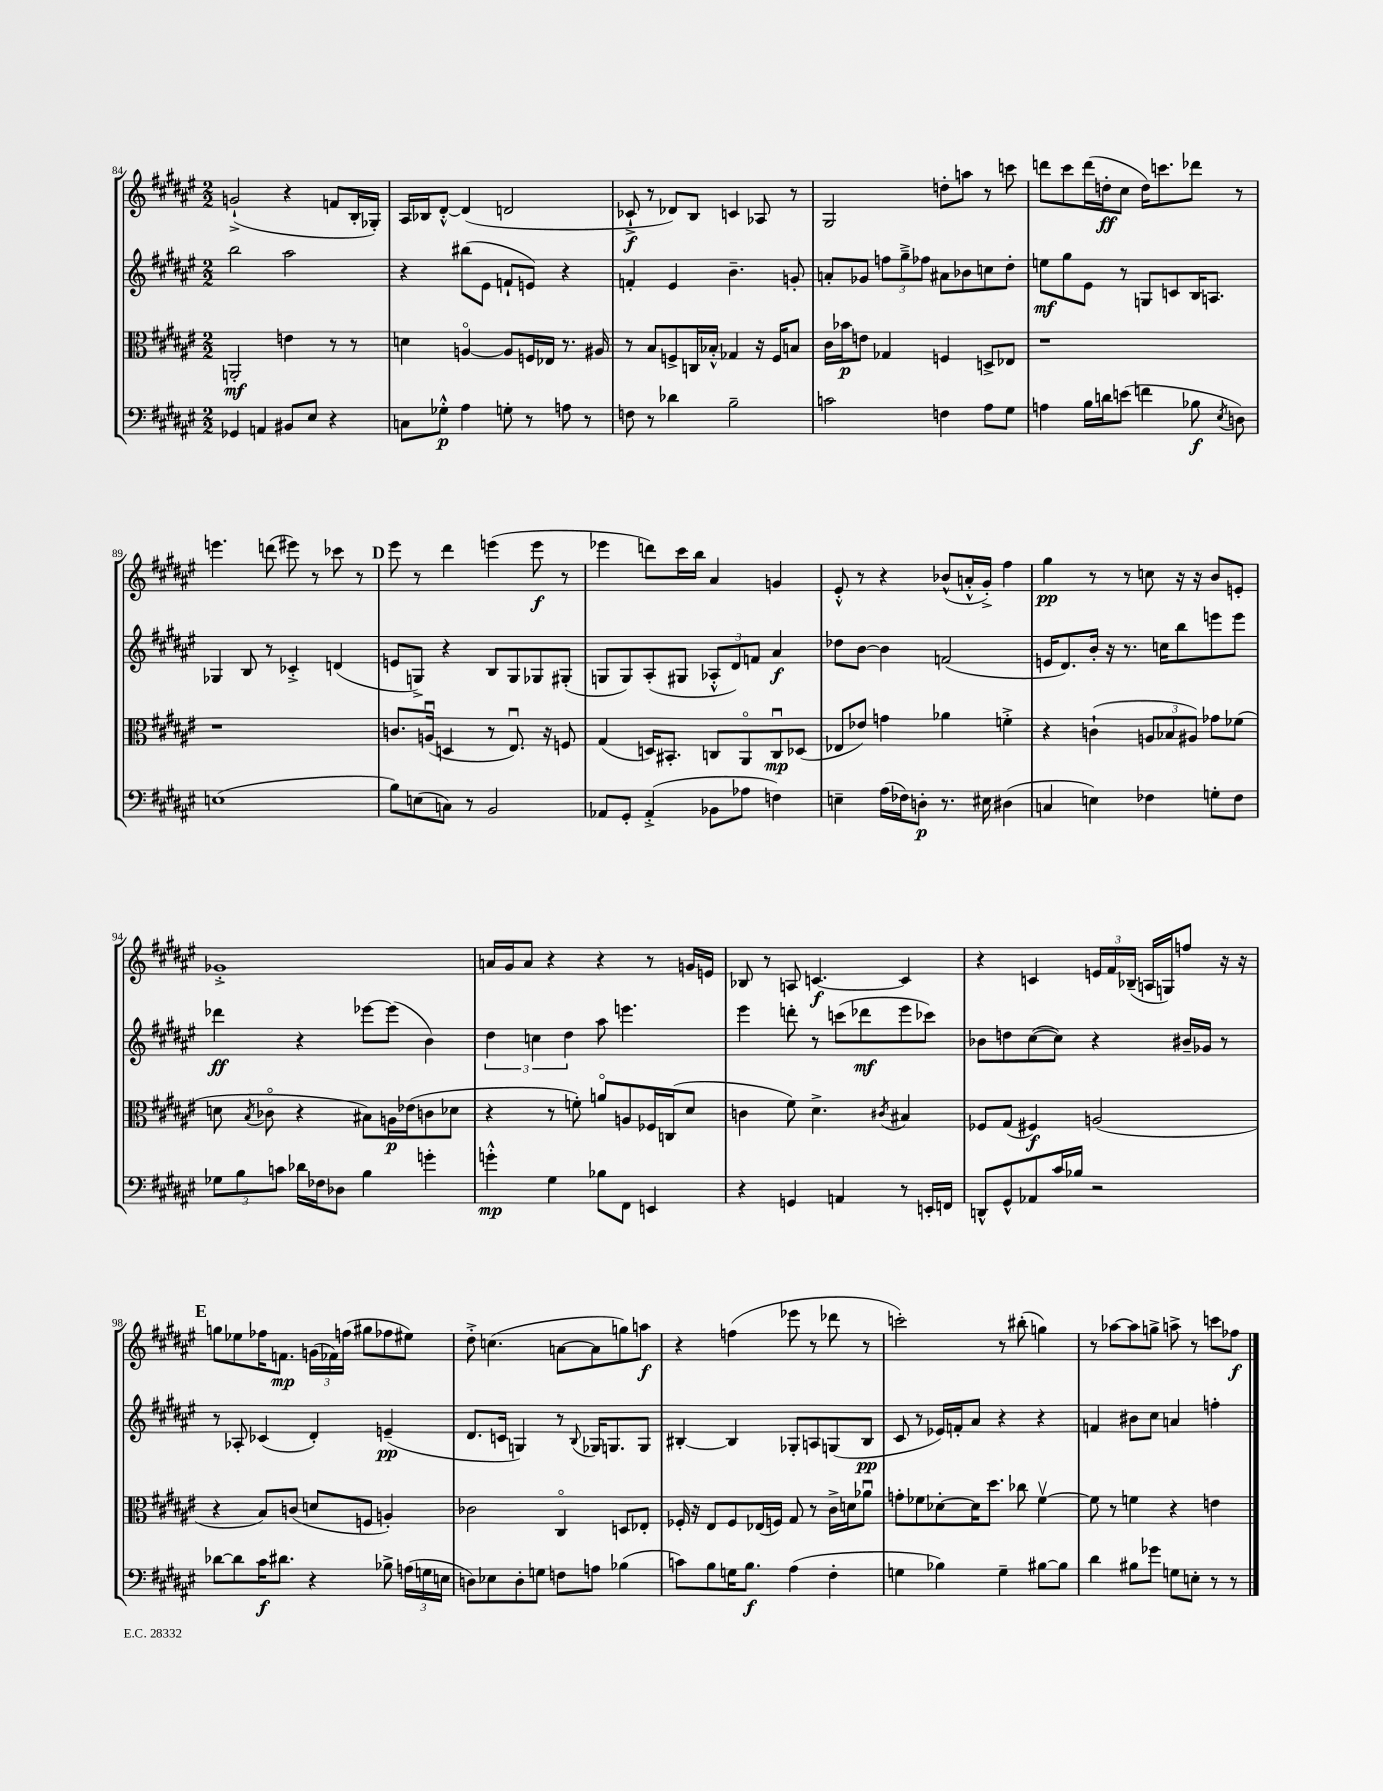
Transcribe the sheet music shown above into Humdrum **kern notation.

**kern	**kern	**kern	**kern
*staff4	*staff3	*staff2	*staff1
*clefF4	*clefC3	*clefG2	*clefG2
*k[f#c#g#d#a#e#]	*k[f#c#g#d#a#e#]	*k[f#c#g#d#a#e#]	*k[f#c#g#d#a#e#]
*M2/2	*M2/2	*M2/2	*M2/2
4GG-	2AA'	2bb	(2g`^
4AA	.	.	.
8BB#	4e	2aa#	4r
8E#	.	.	.
4r	8r	.	8f
.	8r	.	16B'
.	.	.	16G-')
=	=	=	=
8C	4d	4r	16A#
.	.	.	16B-
8G-'^^	.	.	[8d#'^^
4A#	[4Ao	(8bb#	(4d#]
.	.	8e#	.
8G'	8A]	8f`	2d
8r	16F	8e)	.
.	16E-	.	.
8A	8.r	4r	.
8r	.	.	.
.	16A#	.	.
=	=	=	=
8F	8r	4f'	8c-`^
8r	8B	.	8r
4d-	8F^	4e#	8d-)
.	16C	.	8B
.	16B-'^^	.	.
2B~	4G-	4.b~	4c
.	16r	.	8A-
.	16F	.	.
.	8B	8g'	8r
=	=	=	=
2c	16c#	8a'	2G#
.	16b-	.	.
.	8e	8g-	.
.	4G-	12ff	.
.	.	12gg#~^	.
.	.	12ff-	.
4F	4F	8a#	8dd'
.	.	8b-	8aa
8A#	8D^	8cc	8r
8G#	8E-	8dd#'	8ccc
=	=	=	=
4A	1r	8ee	8ddd
.	.	8gg#	8ccc#
16B	.	8e#	(16ddd
16d	.	.	16dd'
(8e	.	8r	8cc#
4f	.	8G	16dd)
.	.	.	8.ccc
.	.	8c	.
8B-	.	16B	8ddd-
.	.	8.A	.
8qE#	.	.	.
8D)	.	.	8r
=	=	=	=
(1E	1r	4G-	4.eee
.	.	8B	.
.	.	8r	(8ddd
.	.	4c-'^	8eee#)
.	.	.	8r
.	.	(4d	8ccc-
.	.	.	8r
=	=	=	=
8B)	8.c	8e	8eee#
(8E	.	8G^)	8r
.	(16Au	.	.
8C)	4D	4r	4ddd#
8r	.	.	.
2BB	8r	8B	(4eee
.	8.E#u)	8G	.
.	.	8G-	8eee
.	16r	.	.
.	8F	(8G#'	8r
=	=	=	=
8AA-	(4G#	8G	4eee-
8GG#'	.	8G)	.
(4AA-'^	16D)	(8A#'	8ddd)
.	8.BB#'	.	.
.	.	8G#	16ccc#
.	.	.	16bb
8BB-	8C	12A-'^^	4a#
.	.	12d#)	.
8A-	8AA#o	.	.
.	.	12f	.
4F)	8Cu	4a#	4g
.	(8D-	.	.
=	=	=	=
4E~	8E-	8dd-	8e#'^^
.	8e-)	[8b	8r
(16A#	4g	4b]	4r
16F-)	.	.	.
8D'	.	.	.
8.r	4a-	(2f	(8b-^^
.	.	.	16a'^^
16E#	.	.	16g#'^)
(4D#	4f'^	.	4ff#
=	=	=	=
4C	4r	16e	4gg#
.	.	8.d#)	.
4E)	(4c`	16b'	8r
.	.	16r	.
.	.	8.r	8r
4F-	12A	.	8cc
.	.	16cc	.
.	12B-	.	.
.	.	8bb	16r
.	12A#)	.	.
.	.	.	16r
8G'	8g-	8eee	8b
8F-	(8f-	8eee	8e'
=	=	=	=
12G-	8d	4ddd-	1g-'^
12B	.	.	.
.	8qB	.	.
.	8c-o	.	.
12c	.	.	.
16d-	4r	4r	.
16F-	.	.	.
8D-	.	.	.
4B	8B#)	[8eee-	.
.	16A	(8eee-]	.
.	(16e-	.	.
4g'	8c	4b)	.
.	8d-	.	.
=	=	=	=
4g'^^	4r	6dd#	16a
.	.	.	16g#
.	.	.	8a
.	.	6cc	.
4G#	8r	.	4r
.	.	6dd#	.
.	8f')	.	.
8B-	8ao	8aa#	4r
8FF#	8A	4.eee	.
4EE	16F-	.	8r
.	(16C	.	.
.	8d#	.	16g
.	.	.	16e
=	=	=	=
4r	4c	4eee#	8B-
.	.	.	8r
4GG	8f#)	8ddd'	8A
.	4.d#^	8r	[4.c
4AA	.	(8ccc	.
.	.	8ddd-	.
.	8qc#	.	.
8r	4B#	8eee#	4c]
16EE'	.	8ccc-)	.
16FF	.	.	.
=	=	=	=
8DD^^	8F-	8b-	4r
8GG#^^	(8G#	8dd	.
8AA-	4F#)	([8cc#	4c
16c#	.	8cc#])	.
16B-	.	.	.
2r	(2A	4r	24e
.	.	.	24f#
.	.	.	(24B-~
.	.	.	16A
.	.	.	16G)
.	.	16b#~	8ff
.	.	16g-	.
.	.	8r	16r
.	.	.	16r
=	=	=	=
[8d-	4r	8r	8gg
8d-]	.	8A-'	8ee-
16c#	8B)	(4c-	16ff-
8.d#	.	.	8.f
.	(8c	.	.
4r	8d	4d#')	(24g
.	.	.	24f-)
.	.	.	(24ff
.	8F	.	8gg#
8B-^	4A')	(4e~	8ff-
(24A	.	.	8ee#)
24G	.	.	.
24E	.	.	.
=	=	=	=
8D)	2c-	8.d#	8dd#'^
8E-	.	.	(4.cc
.	.	16c	.
8D'	.	4G)	.
8G	.	.	.
8F	4C#o	8r	[8a
.	.	8qqB	.
8A	.	16G-	8a]
.	.	8.G	.
(4B-	8D	.	8gg)
.	8E-'	8G	8aa
=	=	=	=
8c)	16F-'	[4B#'	4r
.	16r	.	.
8B	8E#	.	.
16G	8F-	4B#]	(4ff
8.B	.	.	.
.	(16E-	.	.
.	16F)	.	.
(4A#	8G#	8G-'	8eee-
.	8r	8A	8r
4F#'	16c#^	(8G	8ddd-
.	16d	.	.
.	8a-u	8B#	8r
=	=	=	=
4G	8g'	8c#	2ccc')
.	8f-	8r	.
4B-)	[8d-'	16e-)	.
.	.	16f'	.
.	16d-]	8a#	.
.	8.dd#	.	.
4G~	.	4r	8r
.	8cc-	.	(8bb#'
[8B#	[4f-v	4r	4gg)
8B#]	.	.	.
=	=	=	=
4d#	8f-]	4f	8r
.	8r	.	[8aa-
8B#	4f	8b#	8aa-]
8g-	.	8cc#	8gg^
8G	4r	4a	8aa^
8E'	.	.	8r
8r	4e	4ff'	8ccc
8r	.	.	8ff-
==	==	==	==
*-	*-	*-	*-
